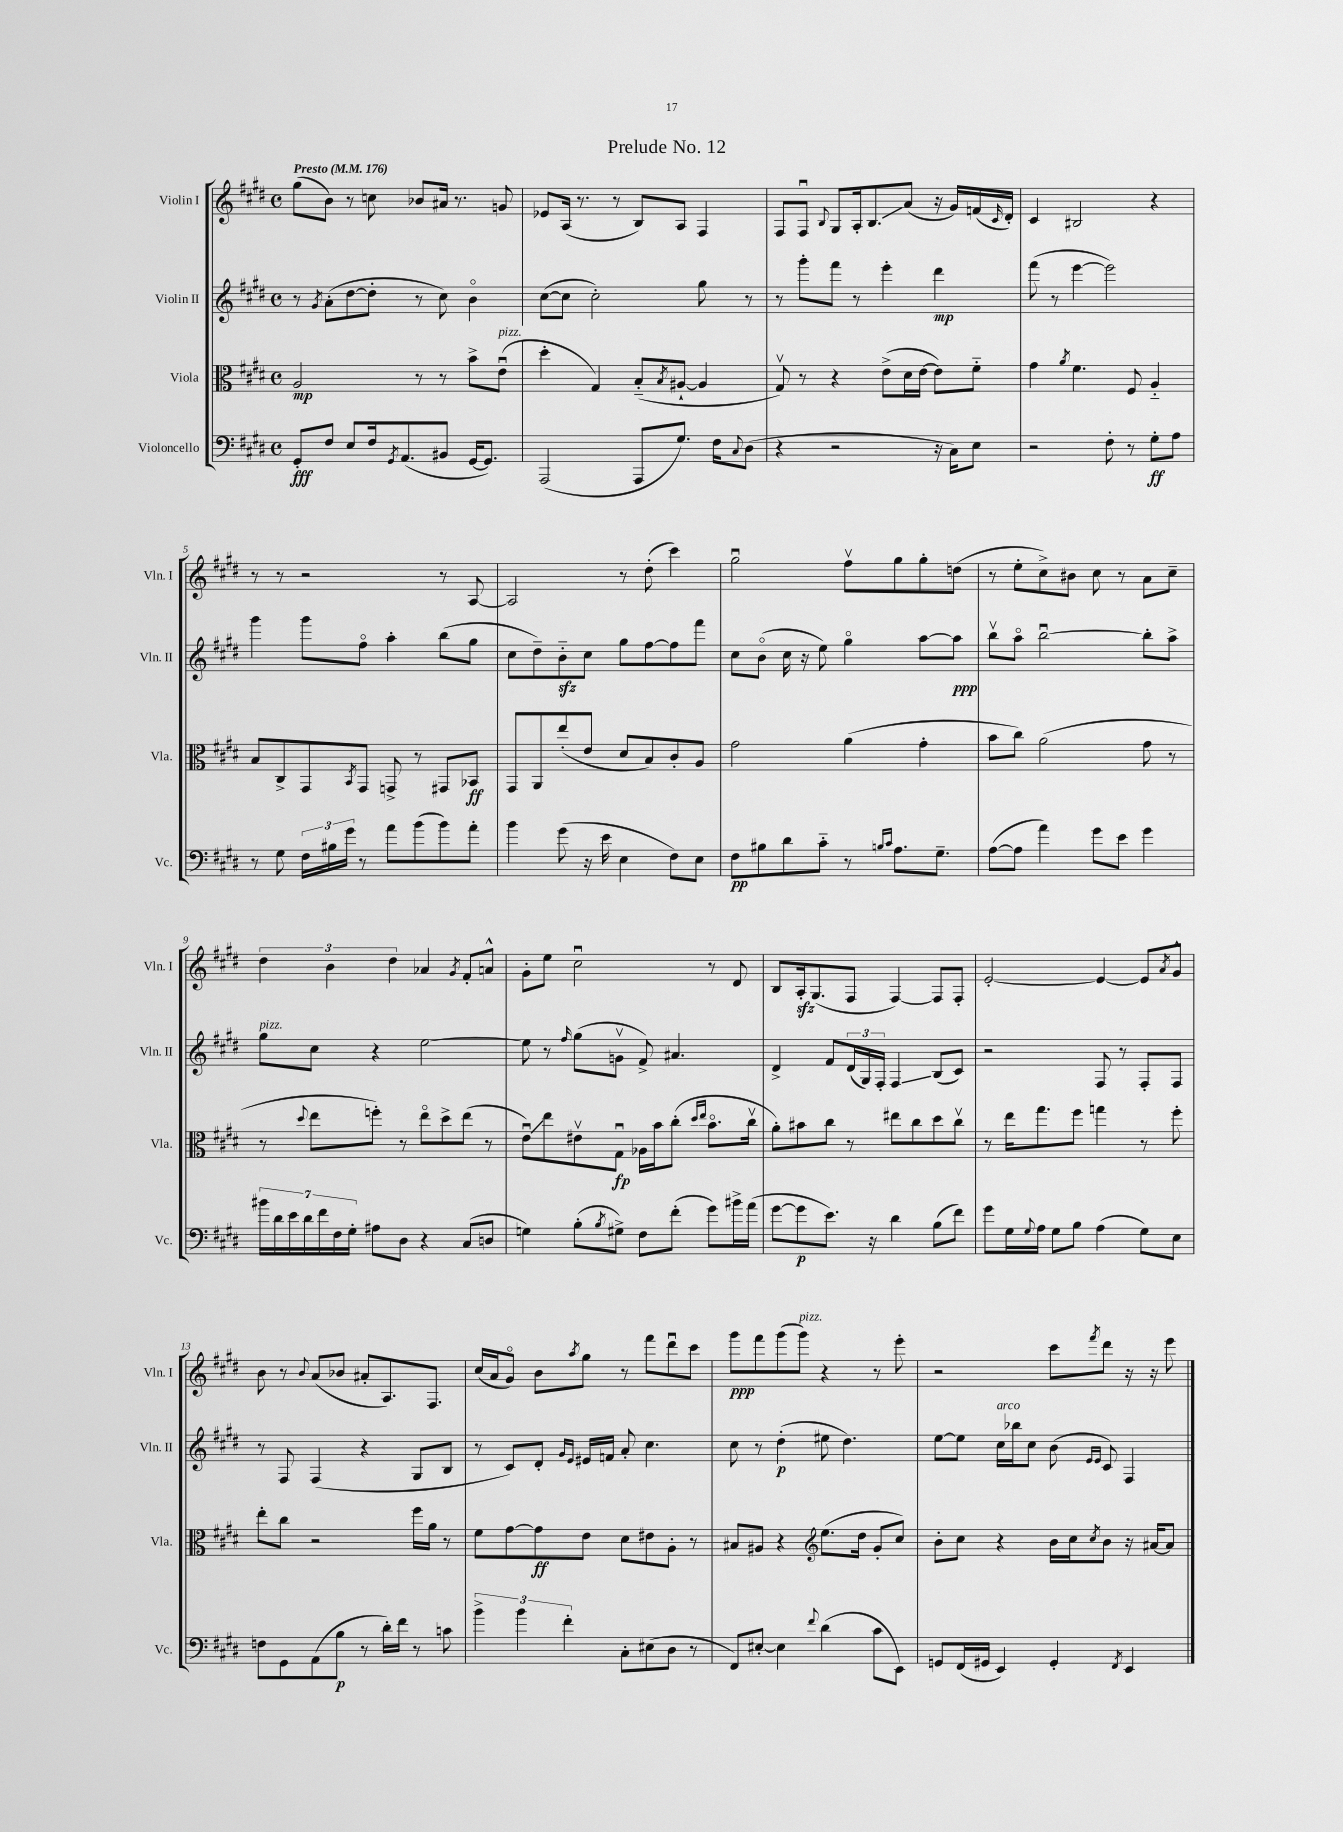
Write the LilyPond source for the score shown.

\header { title = "Prelude No. 12" }
<<
\new StaffGroup <<
\new Staff = "s0" \with { instrumentName = "Violin I" shortInstrumentName = "Vln. I" } {
    \clef treble \key e \major \defaultTimeSignature \time 4/4 \tempo "Presto" 4 = 176
    gis''8( b'8) r8 c''8 bes'8 ais'16 r8. g'8 |
    ees'8 a16( r8. r8 b8) a8 fis4 |
    fis8 fis8\downbow \appoggiatura { b8 } gis8 a16-. b8.\glissando a'8( r16 gis'16) f'16( \grace { cis'16 } dis'16-.) |
    cis'4 bis2 r4 |
    r8 r8 r2 r8 a8~ |
    a2 r8 dis''8-.( cis'''4) |
    gis''2\downbow fis''8\upbow gis''8 gis''8-. d''8( |
    r8 e''8-. cis''8->) bis'8 cis''8 r8 a'8 cis''8-- |
    \tuplet 3/2 { dis''4 b'4 dis''4 } aes'4 \acciaccatura { gis'8 } fis'8-. a'8-^ |
    gis'8-. e''8 cis''2\downbow r8 dis'8 |
    b8 a16-.\sfz gis8.( fis8 fis4~) fis8 fis8-. |
    e'2~-. e'4~ e'8 \acciaccatura { a'8 } gis'8-^ |
    b'8 r8 \appoggiatura { b'8 } a'8( bes'8 ais'8-. a8.) fis8. |
    cis''16( a'16 gis'8\flageolet) b'8 \acciaccatura { a''8 } gis''8 r8 fis'''8 dis'''8\downbow cis'''8 |
    gis'''8\ppp fis'''8 gis'''8( gis'''8^\markup { \italic "pizz." }) r4 r8 e'''8-. |
    r2 cis'''8 \acciaccatura { fis'''8 } dis'''8 r16 r16 e'''8 \bar "|." |
}
\new Staff = "s1" \with { instrumentName = "Violin II" shortInstrumentName = "Vln. II" } {
    \clef treble \key e \major \defaultTimeSignature \time 4/4
    r8 \acciaccatura { gis'8 } a'8-.( dis''8~ dis''8-. r8 cis''8) b'4\flageolet |
    cis''8~( cis''8 cis''2-.) gis''8 r8 |
    r8 gis'''8-. fis'''8 r8 e'''4-. dis'''4\mp |
    fis'''8( r8 e'''4~ e'''2) |
    gis'''4 gis'''8 fis''8\flageolet a''4-. b''8( gis''8 |
    cis''8 dis''8--) b'8-_\sfz cis''8 gis''8 fis''8~ fis''8 fis'''8 |
    cis''8 b'8\flageolet( cis''16 r16 e''8) gis''4\flageolet a''8~ a''8\ppp |
    b''8\upbow a''8\flageolet b''2~\downbow b''8-. a''8-> |
    gis''8^\markup { \italic "pizz." } cis''8 r4 e''2~ |
    e''8 r8 \grace { fis''16 } gis''8( g'8\upbow fis'8->) ais'4. |
    dis'4-> fis'8 \tuplet 3/2 { dis'16( gis16) fis16-. } fis4\glissando b8( cis'8) |
    r2 fis8 r8 fis8-. fis8 |
    r8 fis8 fis4( r4 gis8 b8 |
    r8 cis'8) dis'8-. \grace { gis'16 e'16 } eis'16 f'16 a'8-. cis''4. |
    cis''8 r8 dis''4-.\p( eis''8 dis''4.) |
    e''8~ e''8 cis''16^\markup { \italic "arco" } bes''16 cis''8 b'8( \grace { e'16 e'16 } cis'8) fis4 \bar "|." |
}
\new Staff = "s2" \with { instrumentName = "Viola" shortInstrumentName = "Vla." } {
    \clef alto \key e \major \defaultTimeSignature \time 4/4
    a2\mp r8 r8 b'8-> e'8\downbow^\markup { \italic "pizz." }( |
    dis''4-. gis4) b8-_( \acciaccatura { b8 } ais8~-! ais4 |
    gis8\upbow) r8 r4 e'8->( dis'16 e'16~ e'8) fis'8-_ |
    gis'4 \acciaccatura { a'8 } fis'4. fis8 a4-_ |
    b8 cis8-> gis,8 \acciaccatura { b,8 } gis,8 g,8-> r8 gis,8 bes,8\ff |
    gis,8 a,8 e''8-.( e'8 dis'8 b8) cis'8-. a8 |
    gis'2 a'4( gis'4-. |
    b'8 cis''8) a'2( gis'8 r8 |
    r8 \appoggiatura { dis''8 } e''8 f''8-.) r8 e''8\flageolet dis''8-> e''8( r8 |
    e'8\downbow\glissando) e''8 eis'8\upbow gis8\downbow\fp aes16 b'16 cis''8-.( \grace { dis''16 e''16 } b'8.\flageolet cis''16\upbow |
    a'8-.) bis'8 cis''8 r8 eis''8 cis''8 dis''8 cis''8\upbow |
    r8 e''16 gis''8. fis''8 g''4 r8 fis''8-. |
    e''8-. cis''8 r2 fis''16 a'16 r8 |
    fis'8 gis'8~ gis'8\ff e'8 dis'8 eis'8 a8-. r8 |
    bis8 ais8 r4 \clef treble e''8.( dis''16 gis'8-. cis''8) |
    b'8-. cis''8 r4 b'16 cis''16 \acciaccatura { cis''8 } b'8 r16 ais'16~ ais'8 \bar "|." |
}
\new Staff = "s3" \with { instrumentName = "Violoncello" shortInstrumentName = "Vc." } {
    \clef bass \key e \major \defaultTimeSignature \time 4/4
    gis,8-.\fff fis8 e8 fis16 \acciaccatura { gis,8 } a,8.( bis,8 gis,16~ gis,8.) |
    a,,2( a,,8 gis8.) fis16 \appoggiatura { cis8 } dis8( |
    r4 r2 r16 cis16) e8 |
    r2 fis8-. r8 gis8-.\ff a8 |
    r8 gis8 \tuplet 3/2 { fis16 bis16 gis'16 } r8 a'8 b'8( b'8) a'8-. |
    b'4 gis'8( r16 e'16 e4 fis8) e8 |
    fis8\pp bis8 dis'8 cis'8-_ r8 \grace { b16 cis'16 } a8. gis8.-- |
    a8~( a8 a'4) gis'8 e'8 gis'4 |
    \tuplet 7/4 { bis'16 dis'16 e'16 dis'16 fis'16 fis16 gis16-. } ais8 dis8 r4 cis8( d8 |
    g4) b8-.( \acciaccatura { b8 } gis8->) fis8 fis'8-.( gis'8) bis'16-> a'16( |
    gis'8~ gis'8\p e'8.) r16 dis'4 b8( fis'8) |
    gis'8 gis16 \appoggiatura { gis8 } a16 gis8 b8 a4( gis8) e8 |
    f8 gis,8 a,8( b8\p r8 dis'16-.) fis'16 r8 c'8 |
    \tuplet 3/2 { b'4-> b'4 fis'4-. } cis8-. eis8( dis8 r8 |
    fis,8) eis8~-. eis4 \appoggiatura { fis'8 } dis'4( cis'8 e,8) |
    g,8 fis,16( gis,16 e,4) gis,4-. \acciaccatura { fis,8 } e,4 \bar "|." |
}
>>
>>
